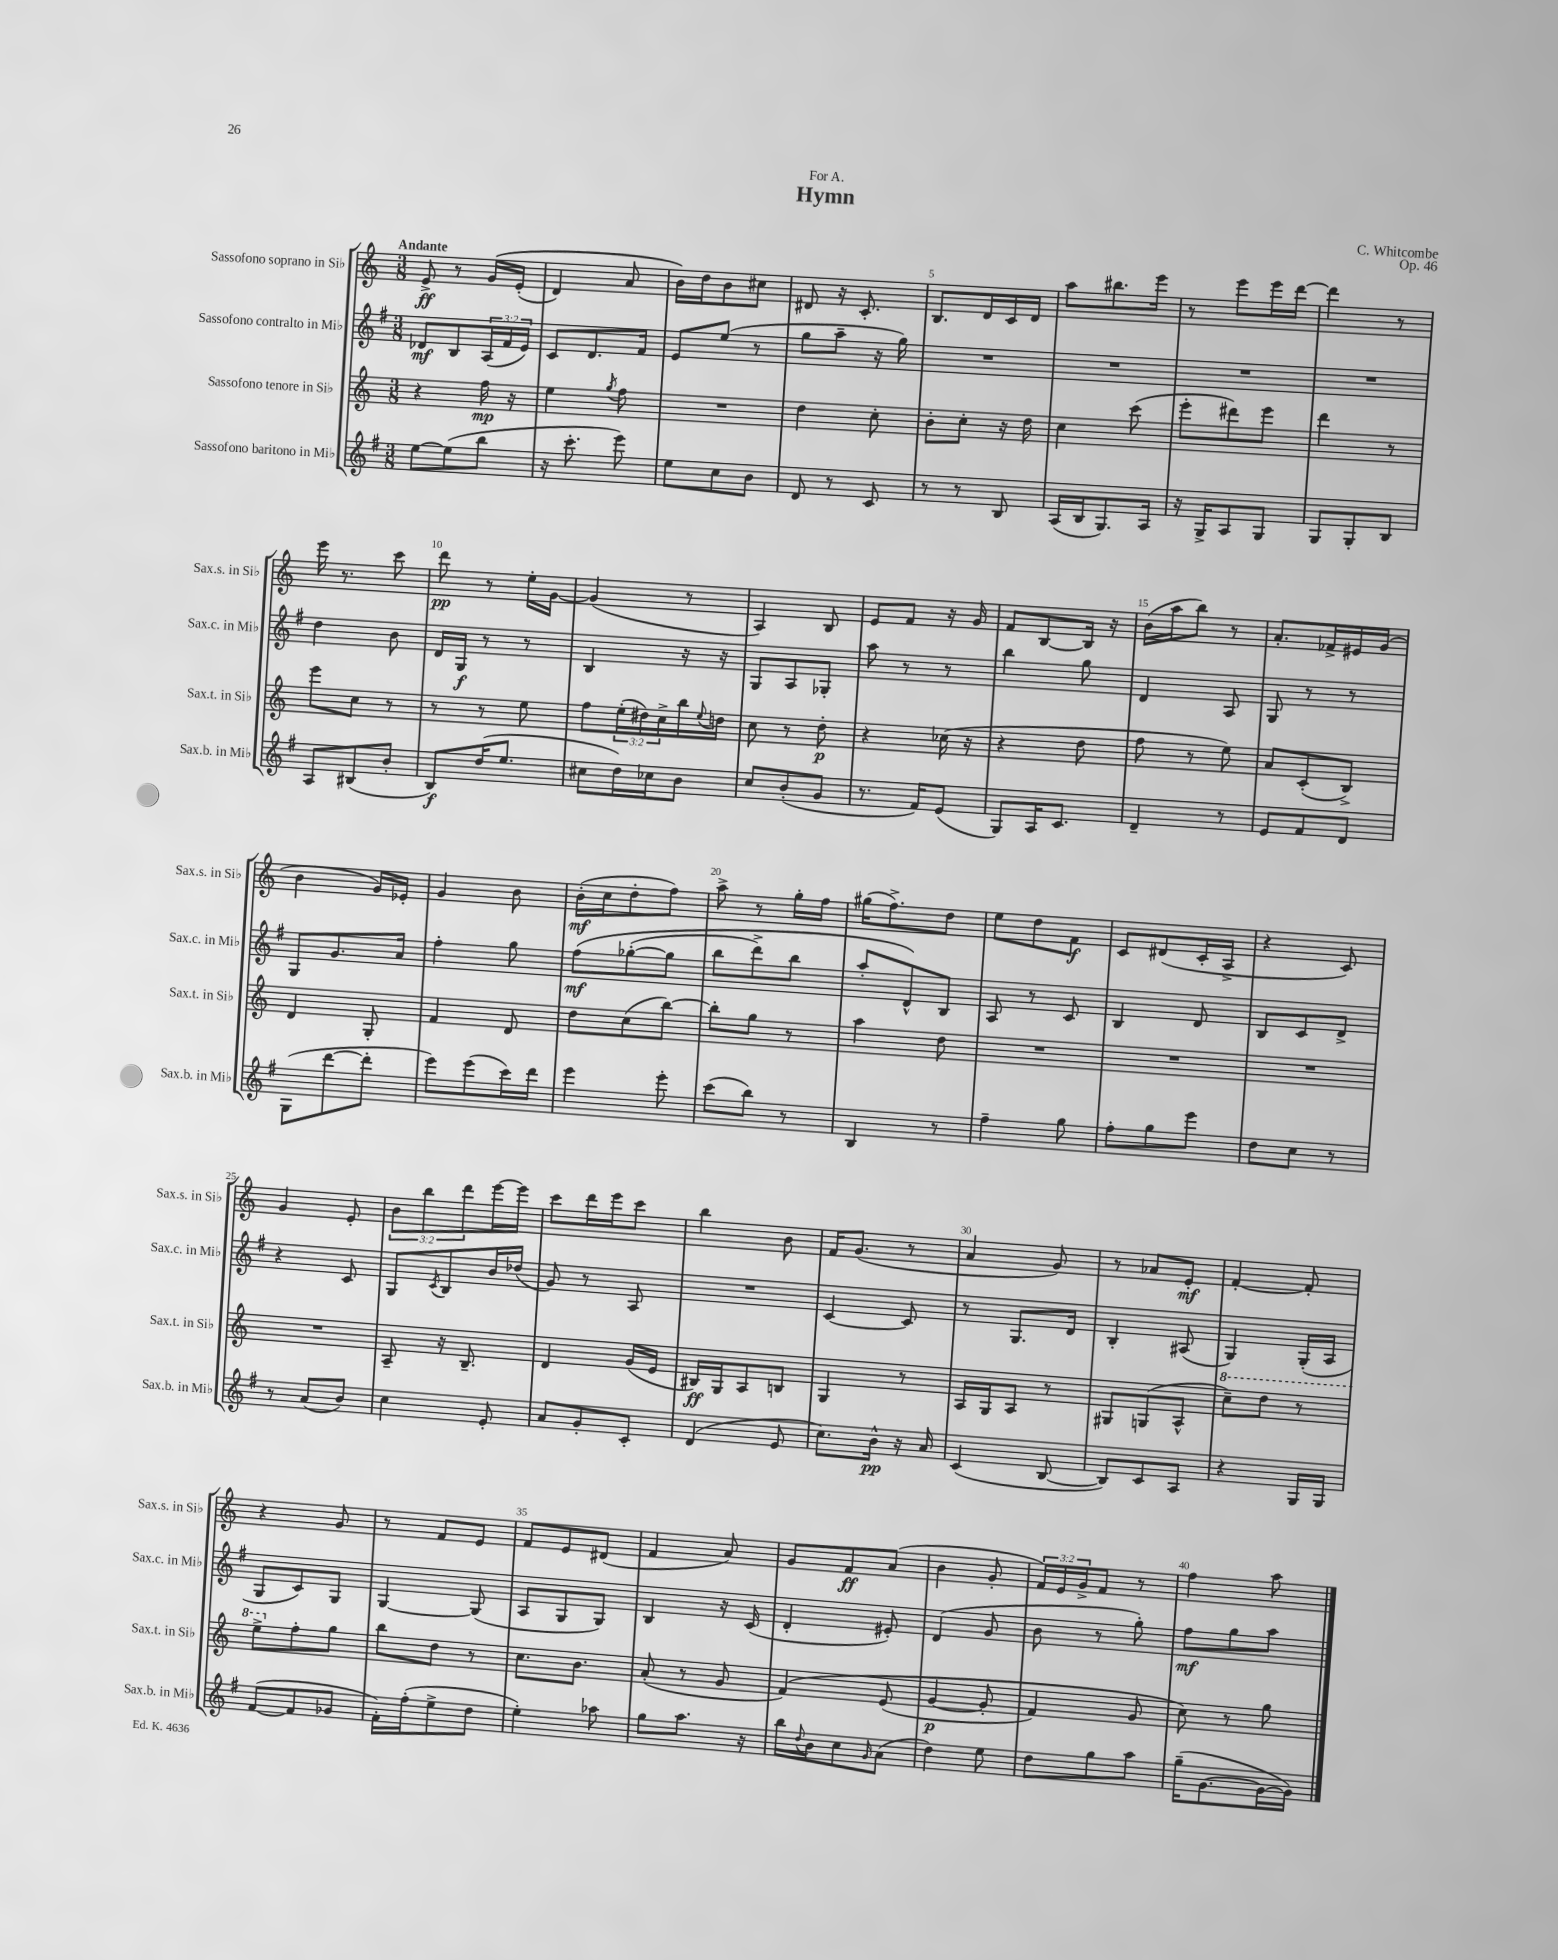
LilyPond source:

\header { title = "Hymn" composer = "C. Whitcombe" dedication = "For A." opus = "Op. 46" }
<<
\new StaffGroup <<
\new Staff = "s0" \with { instrumentName = "Sassofono soprano in Sib" shortInstrumentName = "Sax.s. in Sib" } {
    \clef treble \key c \major \numericTimeSignature \time 3/8 \override Staff.TupletNumber.text = #tuplet-number::calc-fraction-text \tempo "Andante"
    e'8->\ff r8 g'16\( e'16-.( |
    d'4) a'8 |
    b'16\) d''16 b'8 cis''8 |
    dis'8 r16 c'8.-. |
    b8. d'16 c'16 d'16 |
    a''8 bis''8. e'''16 |
    r8 e'''8 e'''16 d'''16~ |
    d'''4 r8 |
    e'''16 r8. c'''8 |
    d'''8\pp r8 e''16-. g'16~ |
    g'4( r8 |
    a4) b8 |
    e'8 f'8 r16 g'16 |
    f'8 b8~ b16 r16 |
    b'16( a''16 b''8) r8 |
    a'8.-. fes'16-> eis'16 g'16( |
    b'4 g'16) ees'16-. |
    g'4 b'8 |
    b'16-.\mf( c''16 d''8-. f''8) |
    a''8-> r8 g''16-. f''16 |
    gis''16( f''8.->) d''8 |
    e''8 d''8 f'8\f |
    c'8 dis'8( c'16-. a16-> |
    r4 c'8) |
    g'4 e'8-. |
    \tuplet 3/2 { b'8 b''8 d'''8 } e'''16~ e'''16 |
    c'''8 d'''16 e'''16 c'''8 |
    b''4 b'8 |
    f'16 g'8.( r8 |
    a'4 g'8) |
    r8 aes'8 e'8-.\mf |
    f'4~-. f'8-. |
    r4 g'8 |
    r8 f'8 e'8 |
    f'8 e'8 dis'8( |
    f'4 a'8) |
    g'8 f'8\ff a'8( |
    b'4 g'8-. |
    \tuplet 3/2 { f'16) e'16 g'16-> } f'8 r8 |
    f''4 a''8 \bar "|." |
}
\new Staff = "s1" \with { instrumentName = "Sassofono contralto in Mib" shortInstrumentName = "Sax.c. in Mib" } {
    \clef treble \key g \major \numericTimeSignature \time 3/8 \override Staff.TupletNumber.text = #tuplet-number::calc-fraction-text
    des'8\mf b8 \tuplet 3/2 { a16( fis'16 e'16) } |
    c'8 d'8. fis'16 |
    e'8 e''8( r8 |
    g''8 a''8-- r16 g''16) |
    R4. |
    R4. |
    R4. |
    R4. |
    d''4 b'8 |
    d'16 g16\f r8 r8 |
    b4 r16 r16 |
    g8 a8 ges8-. |
    a''8 r8 r8 |
    b''4 g''8 |
    d'4 a8 |
    g8 r8 r8 |
    g8 g'8. a'16 |
    fis''4-. g''8 |
    fis''8\mf\( ges''8~-.( ges''8 |
    b''8 d'''8->) b''8 |
    a''8-. d'8-^\) b8 |
    a8 r8 c'8 |
    b4 d'8 |
    b8 c'8 d'8-> |
    r4 c'8 |
    g8 \acciaccatura { c'8 } b8 b'16 des''16( |
    g'8) r8 a8 |
    R4. |
    c'4~ c'8 |
    r8 g8. d'16 |
    b4-. ais8( |
    g4) g16-.( a16 |
    g8 c'8) g8 |
    g4~ g8( |
    a8 g8 g8) |
    b4 r16 c'16( |
    d'4-. eis'8-.) |
    d'4( g'8 |
    b'8 r8 g''8-.) |
    fis''8\mf g''8 a''8 \bar "|." |
}
\new Staff = "s2" \with { instrumentName = "Sassofono tenore in Sib" shortInstrumentName = "Sax.t. in Sib" } {
    \clef treble \key c \major \numericTimeSignature \time 3/8 \override Staff.TupletNumber.text = #tuplet-number::calc-fraction-text
    r4 f''16\mp r16 |
    e''4 \acciaccatura { g''8 } f''8 |
    R4. |
    d''4 c''8-. |
    b'8-. c''8-. r16 d''16 |
    c''4 c'''8( |
    e'''8-. dis'''8) e'''8 |
    d'''4 r8 |
    e'''8 c''8 r8 |
    r8 r8 e''8 |
    f''8 \tuplet 3/2 { e''16-.( dis''16) c''16-> } b''16 \appoggiatura { e''8 } d''16 |
    c''8 r8 d''8-.\p |
    r4 ces''16( r16 |
    r4 d''8 |
    f''8 r8 e''8) |
    a'8 c'8-.( b8->) |
    d'4 g8-. |
    f'4 d'8 |
    d''8 c''8( b''8~) |
    b''8-. g''8 r8 |
    a''4 d''8 |
    R4. |
    R4. |
    R4. |
    R4. |
    a8-- r16 b8.-- |
    d'4 g'16( e'16 |
    bis16\ff) g16 a8 b8 |
    g4 r8 |
    a16 g16 a8 r8 |
    gis8 g8( a8-^ |
    \ottava #1 c'''8--) d'''8 r8 |
    e'''8-> \ottava #0 f''8-. g''8 |
    b''8 d''8 r8 |
    c''8. b'8. |
    a'8-.( r8 g'8 |
    f'4)\( e'8( |
    g'4~\p g'8-. |
    f'4) g'8 |
    c''8\) r8 g''8 \bar "|." |
}
\new Staff = "s3" \with { instrumentName = "Sassofono baritono in Mib" shortInstrumentName = "Sax.b. in Mib" } {
    \clef treble \key g \major \numericTimeSignature \time 3/8
    e''8~ e''8( b''8 |
    r16 c'''8.-. e'''8) |
    e''8 c''8 b'8 |
    d'8 r8 c'8 |
    r8 r8 b8 |
    a16( b16 g8.) a16 |
    r16 g16-> a8 g8 |
    g8 g8-. b8 |
    a8 bis8( b'8-. |
    b8\f) d''16( e''8. |
    cis''8 d''16) ces''16 b'8 |
    c''8 b'8-.( g'8 |
    r8. fis'16) e'8( |
    g8) a16 c'8. |
    d'4-- r8 |
    e'8 fis'8 d'8 |
    g8( d'''8~ d'''8-. |
    e'''8) e'''8( c'''16) d'''16 |
    e'''4 e'''8-. |
    c'''8( b''8) r8 |
    b4 r8 |
    fis''4-- g''8 |
    fis''8-. g''8 e'''8 |
    d''8 c''8 r8 |
    r8 a'8( b'8) |
    c''4 e'8-. |
    a'8 g'8-. c'8-. |
    d'4( e'8 |
    c''8.) b'16-^\pp r16 a'16 |
    c'4( b8~ |
    b8) c'8 a8 |
    r4 g16 g16 |
    fis'8~( fis'8 ges'8 |
    fis'16-.) fis''16-.( e''8-> d''8 |
    e''4-.) aes''8 |
    g''8 a''8. r16 |
    b''16 \appoggiatura { d''8 } b'16 c''8 \grace { g'16 } a'8( |
    d''4) e''8 |
    d''8 g''8 a''8 |
    g''16--( g'8.~ g'16~ g'16) \bar "|." |
}
>>
>>
\layout { \context { \Score \override BarNumber.break-visibility = ##(#f #t #t) barNumberVisibility = #(every-nth-bar-number-visible 5) } }
